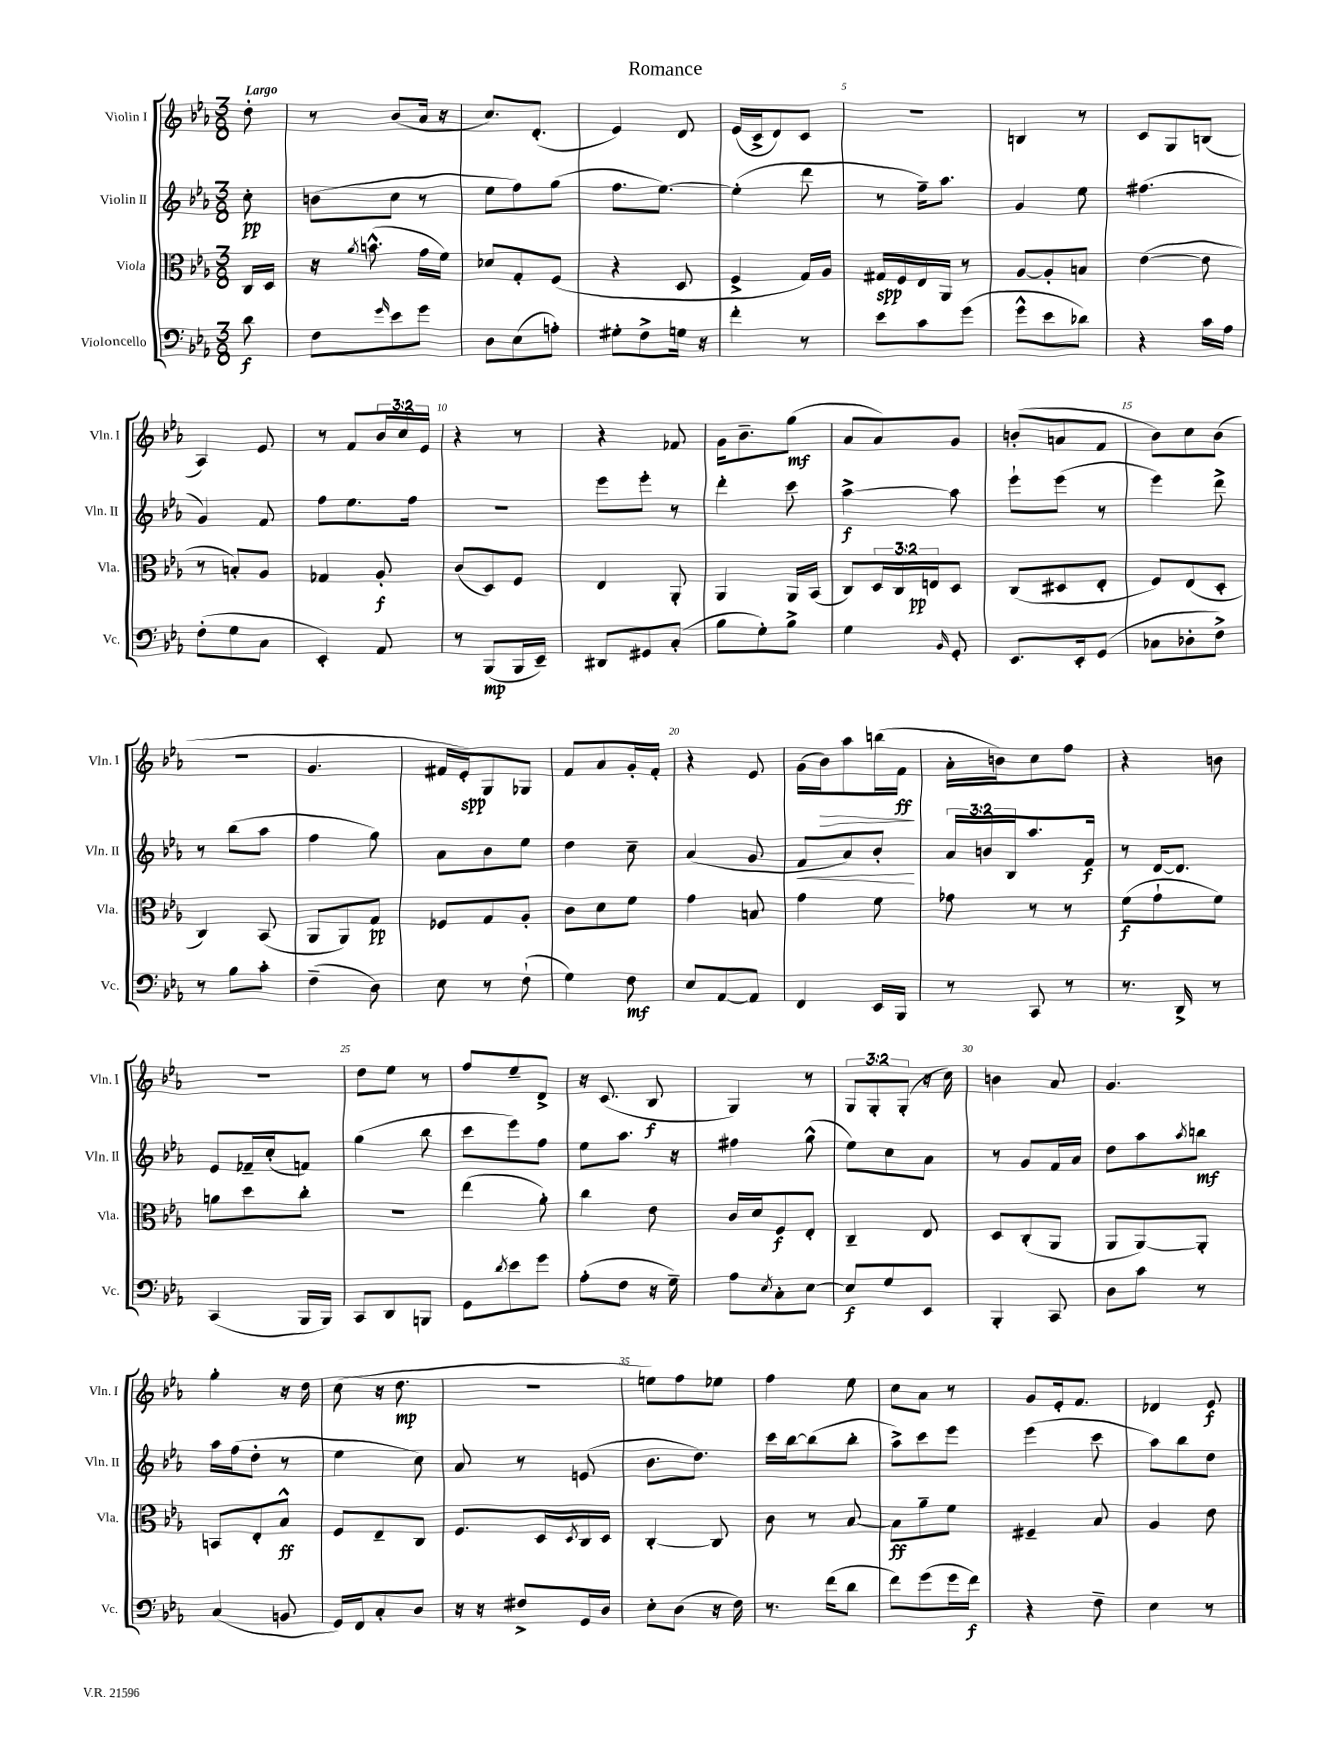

**kern	**kern	**kern	**kern
*staff4	*staff3	*staff2	*staff1
*clefF4	*clefC3	*clefG2	*clefG2
*k[b-e-a-]	*k[b-e-a-]	*k[b-e-a-]	*k[b-e-a-]
*M3/8	*M3/8	*M3/8	*M3/8
8d\	16C/LL	8cc'\	8dd'\
.	16D/JJ	.	.
=	=	=	=
8F\L	16r	(8b\L	8r
.	8qa-/	.	.
.	(8.b^^\	.	.
16qqg/	.	.	.
8e-\	.	8cc\J	(8b-/L
8g\J	16g\LL	8r	16a-/Jk
.	16f\JJ)	.	16r
=	=	=	=
8D\L	8d-/L	8ee-\L	8.cc/L)
(8E-\	8G'/	8ff\)	.
.	.	.	(8.d'/J
8A'\J)	(8F/J	(8gg\J	.
=	=	=	=
8G#'\L	4r	8.ff\L	4e-/)
8F^\	.	.	.
.	.	[8.ee-\J)	.
16G\Jk	8D/	.	8d/
16r	.	.	.
=	=	=	=
4f'\	4F^/	(4ee-'\]	(16e-/LL
.	.	.	16c^/J
.	.	.	8d/)
8r	16G/LL)	8ddd\	8c/J
.	16A-/JJ	.	.
=	=	=	=
8e-\L	16G#/LL	8r	4.r
.	16F/	.	.
8c\	16E-/	16ff~\LK)	.
.	16AA-/JJ	8.aa-\J	.
(8g\J	8r	.	.
=	=	=	=
8g^^\L	[8A-/L	4g/	4B/
8e-\	8A-'/]	.	.
8d-\J)	8B/J	8ee-\	8r
=	=	=	=
4r	([4e-\	(4.ff#\	8c/L
.	.	.	8G/
16c\LL	8e-\]	.	(8B/J
16A-\JJ	.	.	.
=	=	=	=
(8F'\L	8r	4g/)	4A-/)
8G\	8B'/L)	.	.
8C\J	8A-/J	8f/	8e-/
=	=	=	=
4EE-'/)	4G-/	8ff\L	8r
.	.	8.ee-\	8f/L
8AA-/	8A-'/	.	24b-/L
.	.	.	24cc/
.	.	16ff\Jk	.
.	.	.	24e-/JJ
=	=	=	=
8r	(8c/L	4.r	4r
(8BBB-/L	8D/)	.	.
16BBB-/L	8F/J	.	8r
16EE-~/JJ)	.	.	.
=	=	=	=
8DD#/L	4E-/	8eee-\L	4r
8GG#/	.	8eee-'\J	.
(8C'/J	8AA-'/	8r	8f-/
=	=	=	=
8B-\L	4AA-/	4ddd'\	16g\LK
.	.	.	8.b-~\
8G'\)	.	.	.
8B-^\J	16AA-/LL	8ccc\	(8gg\J
.	(16BB-/JJ	.	.
=	=	=	=
4G\	8C/L)	[4aa-^\	8a-/L
.	24D/L	.	8a-/)
.	24C/	.	.
.	24E/J	.	.
16qqBB-/	.	.	.
8GG'/	8D/J	8aa-\]	8g/J
=	=	=	=
8.EE-/L	(8C/L	8eee-`\L	(8b'/L
.	8D#/	(8eee-\J	8a/
16EE-'/k	.	.	.
(8GG/J	8E-'/J	8r	8f/J
=	=	=	=
8C-\L	8F/L)	4eee-\)	8b-\L)
8D-'\	(8E-/	.	8cc\
8F^\J)	8D'/J	8ddd^\	(8b-\J
=	=	=	=
8r	4C/)	8r	4.r
8B-\L	.	(8bb-\L	.
8c'\J	(8BB-/	8aa-\J	.
=	=	=	=
(4F~\	8AA-/L	4ff\	4.g/
.	8AA-/)	.	.
8D\)	8G/J	8gg\)	.
=	=	=	=
8E-\	8F-/L	8a-\L	16f#/LL
.	.	.	16e-'/J)
8r	8G/	8b-\	8G/
(8F`\	8A-'/J	8ee-\J	8G-/J
=	=	=	=
4G\)	8c\L	4dd\	8f/L
.	8d\	.	8a-/
8F\	8f\J	8cc~\	16g'/L
.	.	.	16f'/JJ
=	=	=	=
8E-/L	4g\	(4a-/	4r
[8AA-/	.	.	.
8AA-/]J	8B/	8g/	8e-/
=	=	=	=
4FF/	4g\	8f/L	(16g\LL
.	.	.	16b-\J)
.	.	8a-/)	8aa-\
16EE-/LL	8f\	8b-'/J	(16bb\L
16BBB-/JJ	.	.	16f\JJ
=	=	=	=
8r	8g-\	24a-/LL	16a-'\LL
.	.	24b/	.
.	.	.	16b\J)
.	.	24B-/J	.
8CC/	8r	8.aa-/	8cc\
8r	8r	.	8ff\J
.	.	16f/Jk	.
=	=	=	=
8.r	(8f\L	8r	4r
.	8g`\	[16d/LK	.
16DD^/	.	8.d/]J	.
8r	8f\J)	.	8b\
=	=	=	=
(4CC/	8a\L	8e-/L	4.r
.	8dd\	16f-~/L	.
.	.	(16cc'/J	.
16BBB-/LL	8cc'\J	8f/J)	.
16BBB-/JJ)	.	.	.
=	=	=	=
8CC/L	4.r	(4gg\	8dd\L
8DD/	.	.	8ee-\J
8BBB/J	.	8bb-\	8r
=	=	=	=
8GG\L	(4ee-\	8ccc\L	8ff/L
8qd/	.	.	.
8e-\	.	8eee-\)	8ee-~/
8g\J	8a-'\)	8ff\J	8d^/J
=	=	=	=
(8A-'\L	4cc\	8ee-\L	16r
.	.	.	(8.c/
8F\J	.	8.aa-\J	.
16r	8e-\	.	8B-/
16G~\)	.	16r	.
=	=	=	=
8A-\L	16c/LL	4ff#\	4G/)
.	16d/J	.	.
8qE-/	.	.	.
8C'\	8F/	.	.
[8E-\J	8E-'/J	(8gg^^\	8r
=	=	=	=
8E-/]L	4C~/	8ee-\L)	12G/L
.	.	.	12G'/
8G/	.	8cc\	.
.	.	.	(12G'/J
8EE-/J	8E-/	8a-\J	16r
.	.	.	16cc\)
=	=	=	=
4BBB-'/	8D/L	8r	4b\
.	(8C'/	8g/L	.
8CC/	8AA-/J	16f/L	8a-/
.	.	16a-/JJ	.
=	=	=	=
8D\L	8AA-/L	8dd\L	4.g/
8c\J	[8AA-/)	8aa-\	.
.	.	8qaa-/	.
8r	8AA-'/]J	8bb\J	.
=	=	=	=
(4C/	8BB/L	16aa-\LL	4gg'\
.	.	(16ff\J	.
.	8E-'/	8dd'\J	.
8BB/	8B-^^/J	8r	16r
.	.	.	16dd\
=	=	=	=
16GG/LL)	8F/L	4ee-\	(8cc\
16FF/J	.	.	.
8C'/	8E-~/	.	16r
.	.	.	8.dd\
8D/J	8C/J	8cc\)	.
=	=	=	=
16r	8.F/L	8a-/	4.r
16r	.	.	.
8F#^/L	.	8r	.
.	16D/L	.	.
.	8qD/	.	.
16GG/L	16C/	(8e/	.
16D/JJ	16D/JJ	.	.
=	=	=	=
8E-'\L	[4C'/	8.b-\L	8ee\L)
(8D\J	.	.	8ff\
.	.	8.dd\J)	.
16r	8C/]	.	8ee-\J
16F\)	.	.	.
=	=	=	=
8.r	8c\	16ccc\LL	4ff\
.	.	[16bb-\J	.
.	8r	(8bb-\]	.
(16f\LK	.	.	.
8d\J	[8B-/	8bb-'\J	8ee-\
=	=	=	=
8f\L)	8B-\]L	8aa-^\L)	8cc\L
(8g\	8a-~\	8ccc\	8a-\J
16g\L	8f\J	8eee-\J	8r
16f\JJ)	.	.	.
=	=	=	=
4r	4F#~/	(4eee-\	8g/L
.	.	.	16e-'/k
.	.	.	8.f/J
8F~\	8B-/	8ccc\	.
=	=	=	=
4E-\	4A-/	8aa-\L)	4d-/
.	.	8bb-\	.
8r	8e-\	8dd\J	8e-/
==	==	==	==
*-	*-	*-	*-
